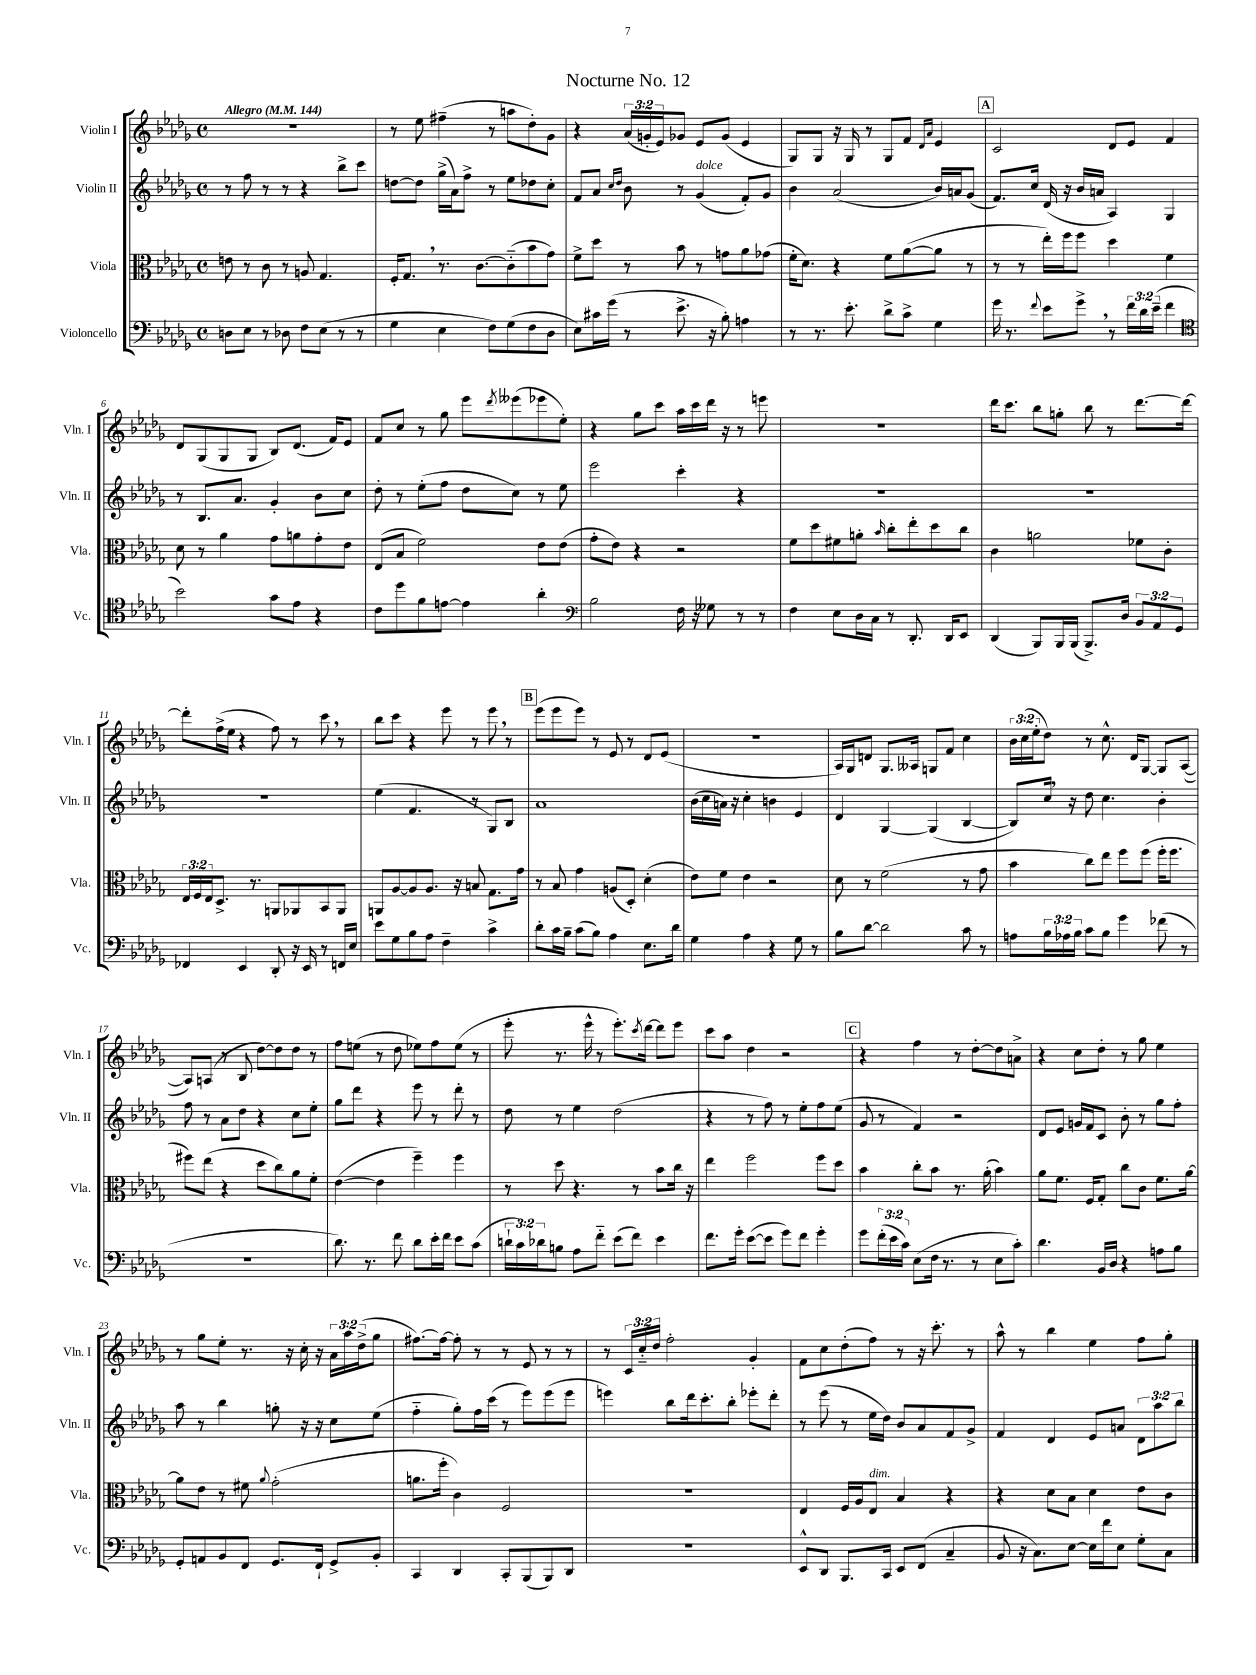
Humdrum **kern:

**kern	**kern	**kern	**kern
*part4	*part3	*part2	*part1
*staff4	*staff3	*staff2	*staff1
*I"Violoncello	*I"Viola	*I"Violin II	*I"Violin I
*I'Vc.	*I'Vla.	*I'Vln. II	*I'Vln. I
*clefF4	*clefC3	*clefG2	*clefG2
*k[b-e-a-d-g-]	*k[b-e-a-d-g-]	*k[b-e-a-d-g-]	*k[b-e-a-d-g-]
*M4/4	*M4/4	*M4/4	*M4/4
*met(c)	*met(c)	*met(c)	*met(c)
*MM144	*MM144	*MM144	*MM144
=1	=1	=1	=1
!	!	!	!LO:TX:a:B:t=Allegro
8Dn\L	8en\	8r	1r
8E-\J	8r	8ff\	.
8r	8c\	8r	.
8D-X\	8r	8r	.
8F\L	8An/	4r	.
(8E-\J	4.G-/	.	.
8r	.	8bb-^\L	.
8r	.	8ccc\J	.
=2	=2	=2	=2
4G-\	16F'/KL	[8ddn\L	8r
.	8.G-,/J	.	.
.	.	8dd\J]	8ee-\
4E-\	8.r	(16gg-^\LL	(4ff#X~\
.	.	16a-\J)	.
.	.	8ff^\J	.
.	[8.c\L	.	.
8F\L)	.	8r	8r
(8G-\	(8c\]	8ee-\L	8aan\L
8F\	8b-\	8dd-X\	8dd-'\)
8D-\J	8g-\J)	8cc'\J	8g-\J
=3	=3	=3	=3
8E-\L)	8f^\L	8f/L	4r
16c#X\L	8dd-\J	8a-/J	.
(16g-\JJ	.	.	.
.	.	16qqcc/LL	.
.	.	16qqdd-/JJ	.
8r	8r	8b-\	(24a-/LL
.	.	.	24gn'/
.	.	.	24e-/J)
8.e-^\	8b-\	8r	8g-X/J
!	!	!LO:TX:a:i:t=dolce	!
.	8r	(4g-/	8e-/L
16r	.	.	.
8B-'\)	8gn\L	.	(8g-/J
4An\	8a-\	8f'/L)	4e-/
.	(8g-X\J	8g-/J	.
=4	=4	=4	=4
8r	16f'\KL	4b-\	8G-/L)
.	8.d-\J)	.	.
8.r	.	.	8G-/J
.	4r	(2a-/	16r
8.e-'\	.	.	16G-/
.	.	.	8r
8d-^\L	8f\L	.	8G-/L
8c^\J	([8a-\	.	8f/J
.	.	.	16qqd-/LL
.	.	.	16qqa-/JJ
4G-\	8a-\J]	16b-/LL)	4e-/
.	.	16an/J	.
.	8r	(8g-/J	.
!!LO:REH:place=s1:t=A
=5	=5	=5	=5
16g-\	8r	8.f/L)	2c/
8.r	.	.	.
.	8r	.	.
.	.	16cc/Jk	.
8qqf/	.	.	.
8e-\L	16ee-'\LL)	(16d-/	.
.	16ff\J	16r	.
8g-^,\J	8ff\J	16b-/LL	.
.	.	16an/JJ	.
8r	4dd-\	4A-/)	8d-/L
24f\LL	.	.	8e-/J
24d-\	.	.	.
(24e-~\JJ	.	.	.
4f\	4f\	4G-/	4f/
!!LO:LB:g=z
=6	=6	=6	=6
*clefC4	*	*	*
2b-\)	8d-\	8r	8d-/L
.	8r	8.B-/L	(8G-/
.	4a-\	.	8G-/
.	.	8.a-/J	.
.	.	.	8G-/J
8g-\L	8g-\L	4g-'/	8B-/L)
8e-\J	8an\	.	(8.d-/J
4r	8g-'\	8b-\L	.
.	.	.	16f/KL)
.	8e-\J	8cc\J	8e-/J
=7	=7	=7	=7
8c\L	(8E-/L	8dd-'\	8f/L
8dd-\	8B-/J	8r	8cc/J
8f\	2f\)	(8ee-'\L	8r
[8en\J	.	8ff\J	8gg-\
4e\]	.	8dd-\L	8eee-\L
.	.	.	8qddd-/
.	.	8cc\J)	(8eee--X\
4a-'\	8e-\L	8r	8eee-X\
.	(8e-\J	8ee-\	8ee-'\J)
=8	=8	=8	=8
*clefF4	*	*	*
2B-\	8g-'\L	2eee-\	4r
.	8e-\J)	.	.
.	4r	.	8gg-\L
.	.	.	8ccc\J
16F\	2r	4ccc'\	16aa-\LL
16r	.	.	16ccc\
8G--X\	.	.	16ddd-\JJ
.	.	.	16r
8r	.	4r	8r
8r	.	.	8eeen\
=9	=9	=9	=9
4F\	8f\L	1r	1r
.	8dd-\	.	.
8E-\L	8f#X\	.	.
16D-\L	8an'\J	.	.
16C\JJ	.	.	.
.	16qqb-/	.	.
8r	8cc'\L	.	.
8.DD-'/	8ee-'\	.	.
.	8dd-\	.	.
16DD-/KL	.	.	.
8EE-/J	8cc\J	.	.
=10	=10	=10	=10
(4DD-/	4c\	1r	16ddd-\KL
.	.	.	8.ccc\J
8BBB-/L)	2an\	.	8bb-\L
16BBB-/L	.	.	8ggn'\J
(16BBB-/JJ	.	.	.
8.BBB-^/L)	.	.	8bb-\
.	.	.	8r
16D-/Jk	.	.	.
12BB-/L	8f-X\L	.	[8.ddd-\L
12AA-/	.	.	.
.	8c'\J	.	.
12GG-/J	.	.	.
.	.	.	16ddd-\Jk_
!!LO:LB:g=z
=11	=11	=11	=11
4FF-X/	24E-/LL	1r	8ddd-'\L]
.	24F/	.	.
.	24E-/J	.	.
.	8.D-^/J	.	(16ff^\L
.	.	.	16ee-\JJ
4EE-/	.	.	4r
.	8.r	.	.
8DD-'/	8AAn/L	.	8ff\)
16r	8AA-X/	.	8r
16EE-/	.	.	.
8r	8BB-/	.	8ccc,\
16FFn/LL	8AA-/J	.	8r
16E-/JJ	.	.	.
=12	=12	=12	=12
8e-\L	8AAn/L	(4ee-\	8bb-\L
8G-\	[8A-/	.	8ccc\J
8B-\	8A-/]	4.f/	4r
8A-\J	8.A-/J	.	.
4F~\	.	.	8eee-\
.	16r	.	.
.	8Bn/	8r	8r
4c^\	8.G-\L	8G-/L)	8eee-,\
.	.	8B-/J	8r
.	16g-\Jk	.	.
!!LO:REH:place=s1:t=B
=13	=13	=13	=13
8d-'\L	8r	1a-	(8eee-\L
16c\L	8B-/	.	8eee-\
16B-~\JJ	.	.	.
(8c\L	4g-\	.	8eee-\J)
8B-\J)	.	.	8r
4A-\	(8An/L	.	8e-/
.	8D-'/J)	.	8r
8.E-\L	(4d-'\	.	8d-/L
.	.	.	(8e-/J
16d-\Jk	.	.	.
=14	=14	=14	=14
4G-\	8e-\L)	(16b-\LL	1r
.	.	16cc\	.
.	8f\J	16an\JJ)	.
.	.	16r	.
4A-\	4e-\	4cc'\	.
4r	2r	4bn\	.
8G-\	.	4e-/	.
8r	.	.	.
=15	=15	=15	=15
8B-\L	8d-\	4d-/	16A-/LL)
.	.	.	16G-/J
[8d-\J	8r	.	8dn/J
2d-\]	(2f\	[4G-/	8.G-/L
.	.	.	16A--X/Jk
.	.	(4G-/]	8Gn/L
.	.	.	8f/J
8c\	8r	[4B-/	4cc\
8r	8g-\	.	.
=16	=16	=16	=16
8An\L	4b-\	8B-/L])	24b-\LL
.	.	.	(24cc\
.	.	.	24ee-'\J
24B-\L	.	16cc,/Jk	8dd-\J)
24A-X\	.	.	.
.	.	16r	.
24B-\JJ	.	.	.
8c\L	8cc\L)	8dd-\	8r
8B-\J	8ee-\J	4.cc\	8.cc^^\
4g-\	8ff\L	.	.
.	.	.	16d-/KL
.	(8ff\J	.	[8G-/J
(8f-X\	16ff'\KL	4b-'\	8G-/L]
.	8.ff\J	.	.
8r	.	.	([8A-/J
!!LO:LB:g=z
=17	=17	=17	=17
1r	8ff#X\L)	8ff\	8A-/L])
.	(8ee-\J	8r	(8An/J
.	4r	8a-\L	8r
.	.	8dd-\J	8B-/
.	8dd-\L	4r	[8dd-\L)
.	8cc\)	.	8dd-\]
.	8a-\	8cc\L	8dd-\J
.	8f'\J	8ee-'\J	8r
=18	=18	=18	=18
8.d-\)	([4e-\	8gg-\L	8ff\L
.	.	8ddd-\J	(8een\J
8.r	.	.	.
.	4e-\]	4r	8r
8f\	.	.	8dd-\
8d-\L	4ff~\)	8eee-\	8ee-X\L)
16e-'\L	.	8r	8ff\
16f\JJ	.	.	.
8e-\L	4ff\	8ddd-'\	(8ee-\J
(8c\J	.	8r	8r
=19	=19	=19	=19
24dn`\LL	8r	8dd-\	8eee-'\
24c\)	.	.	.
24d-X\J	.	.	.
8Bn\J	8dd-\	8r	8.r
8A-\L	4.r	4ee-\	.
.	.	.	16eee-^^\
8f\J	.	.	8r
(8e-\L	.	(2dd-\	8.eee-'\L)
8f\J)	8r	.	.
.	.	.	8qccc/
.	.	.	[16ddd-\Jk
4e-\	8b-\L	.	8ddd-\L]
.	16cc\Jk	.	8eee-\J
.	16r	.	.
=20	=20	=20	=20
8.f\L	4ee-\	4r	8ccc\L
.	.	.	8aa-\J
16g-'\Jk	.	.	.
([8e-\L	2ff\	8r	4dd-\
8e-\J]	.	8ff\)	.
8g-\L)	.	8r	2r
8f\J	.	8ee-'\L	.
4g-'\	8ff\L	8ff\	.
.	8dd-\J	(8ee-\J	.
!!LO:REH:place=s1:t=C
=21	=21	=21	=21
8g-\L	4b-\	8g-/	4r
(24f'\L	.	8r	.
24e-\	.	.	.
24c\JJ)	.	.	.
(8E-\L	8cc'\L	4f/)	4ff\
16F\Jk	8b-\J	.	.
8.r	.	.	.
.	8.r	2r	8r
8r	.	.	[8dd-'\L
.	(16a-'\	.	.
8E-\L	4b-\)	.	8dd-\]
8c'\J)	.	.	8an^\J
=22	=22	=22	=22
4.d-\	8a-\L	8d-/L	4r
.	8.f\J	8e-/J	.
.	.	16gn/LL	8cc\L
.	16F/KL	16f/J	.
16BB-/LL	8G-'/J	8c/J	8dd-'\J
16D-/JJ	.	.	.
4r	8cc\L	8b-'\	8r
.	8c\J	8r	8gg-\
8An\L	8.f\L	8gg-\L	4ee-\
8B-\J	.	8ff'\J	.
.	[16a-\Jk	.	.
!!LO:LB:g=z
=23	=23	=23	=23
8GG-'/L	8a-\L]	8aa-\	8r
8AAn/	8e-\J	8r	8gg-\L
8BB-/	8r	4bb-\	8ee-'\J
8FF/J	8f#X\	.	8.r
.	8qqa-/	.	.
8.GG-/L	(2g-'\	8ggn'\	.
.	.	.	16r
.	.	16r	16cc'\
16FF`/Jk	.	16r	16r
8GG-^/L	.	8cc\L	24a-\LL
.	.	.	24aa-\
.	.	.	(24dd-^\J
8BB-'/J	.	(8ee-\J	8gg-\J
=24	=24	=24	=24
4CC/	8.an\L	4ff\	[8.ff#X\L)
.	16ff'\Jk	.	16ff#\Jk_
4DD-/	4c\)	8gg-'\L)	8ff#'\]
.	.	16ff\L	8r
.	.	(16ccc\JJ	.
8CC'/L	2F/	8r	8r
(8BBB-/	.	8eee-\L)	8e-/
8BBB-/)	.	(8eee-\	8r
8DD-/J	.	8eee-\J	8r
=25	=25	=25	=25
1r	1r	4eeen\)	8r
.	.	.	24c/LL
.	.	.	24cc/
.	.	.	24dd-/JJ
.	.	8bb-\L	2ff'\
.	.	16ddd-\k	.
.	.	8.ccc'\	.
.	.	8bb-'\J	.
.	.	8eee-X'\L	4g-'/
.	.	8ddd-'\J	.
=26	=26	=26	=26
8EE-^^/L	4E-/	8r	8f\L
8DD-/J	.	(8eee-\	8cc\
8.BBB-/L	16F/LL	8r	(8dd-'\
.	16A-/J	.	.
!	!LO:TX:a:i:t=dim.	!	!
.	8E-/J	16ee-\LL	8ff\J)
16CC/Jk	.	16dd-\JJ)	.
8EE-/L	4B-/	8b-/L	8r
(8FF/J	.	8a-/	16r
.	.	.	8.ccc'\
4C~/	4r	8f/	.
.	.	8g-^/J	8r
=27	=27	=27	=27
8BB-/	4r	4f/	8aa-^^\
16r	.	.	8r
8.C\L)	.	.	.
.	8d-\L	4d-/	4bb-\
[8E-\J	8B-\J	.	.
16E-\LL]	4d-\	8e-/L	4ee-\
16f\J	.	.	.
8E-\J	.	8an/J	.
8G-'\L	8e-\L	12d-\L	8ff\L
.	.	12aa-\	.
8C\J	8c\J	.	8gg-'\J
.	.	12bb-\J	.
==	==	==	==
*-	*-	*-	*-
